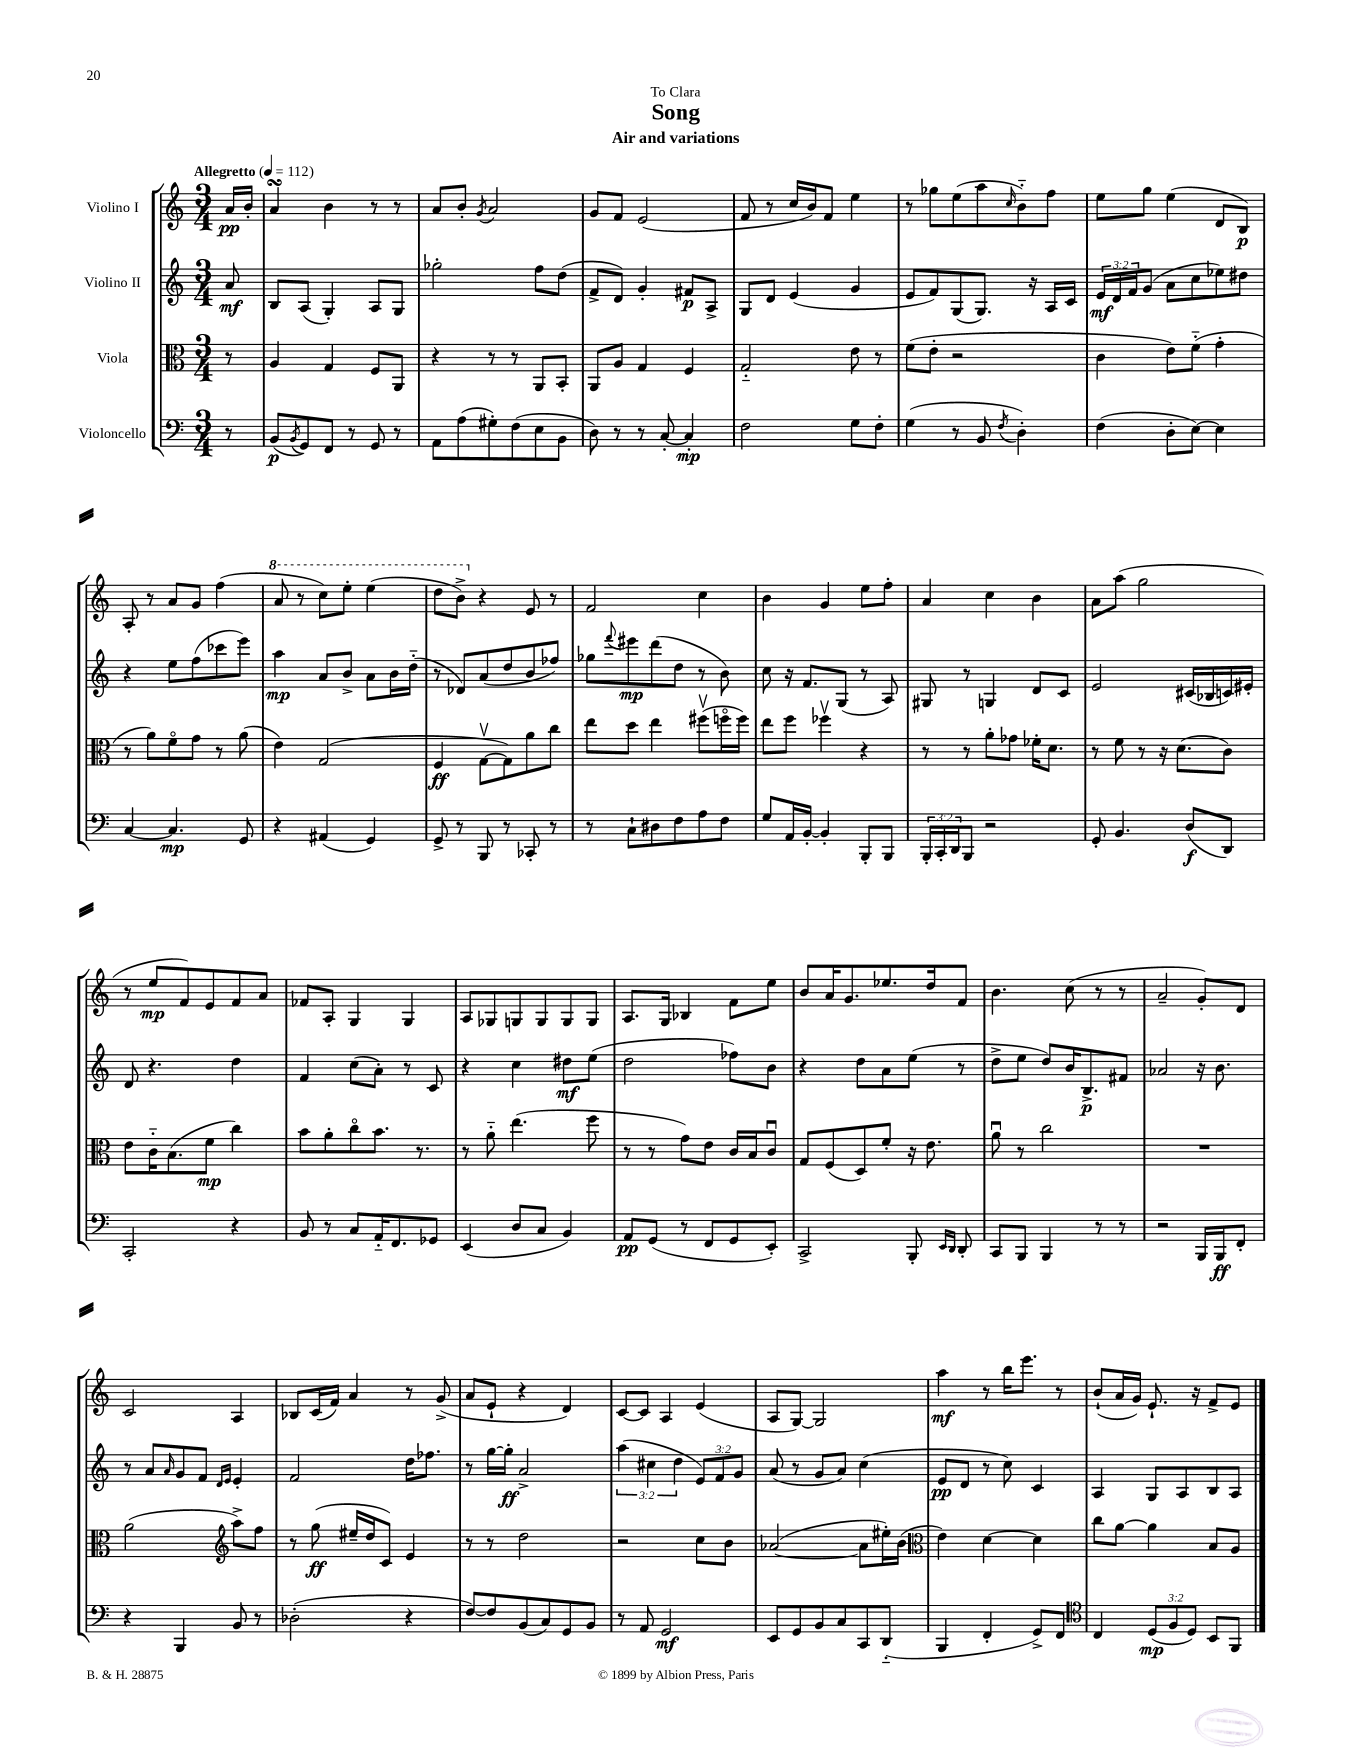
\header { title = "Song" subtitle = "Air and variations" dedication = "To Clara" }
<<
\new StaffGroup <<
\new Staff = "s0" \with { instrumentName = "Violino I" } {
    \clef treble \key c \major \numericTimeSignature \time 3/4 \partial 8 \tempo "Allegretto" 4 = 112
    a'16\pp b'16-. |
    a'4\turn b'4 r8 r8 |
    a'8 b'8-. \acciaccatura { g'8 } a'2 |
    g'8 f'8 e'2( |
    f'8 r8 c''16 b'16) f'8 e''4 |
    r8 ges''8 e''8( a''8 \grace { c''16 } b'8-_) f''8 |
    e''8 g''8 e''4( d'8 b8\p) |
    a8-. r8 a'8 g'8 f''4( |
    \ottava #1 a''8 r8 c'''8) e'''8-. e'''4( |
    d'''8 b''8->) \ottava #0 r4 e'8 r8 |
    f'2 c''4 |
    b'4 g'4 e''8 f''8-. |
    a'4 c''4 b'4 |
    a'8 a''8( g''2 |
    r8 e''8\mp f'8) e'8 f'8 a'8 |
    fes'8 a8-. g4 g4 |
    a8 ges8 g8 g8 g8 g8 |
    a8. g16 bes4 f'8 e''8 |
    b'8 a'16 g'8. ees''8. d''16 f'8 |
    b'4. c''8( r8 r8 |
    a'2-- g'8-.) d'8 |
    c'2 a4 |
    bes8 c'16( f'16) a'4 r8 g'8->( |
    a'8 e'8-! r4 d'4) |
    c'8~ c'8 a4 e'4( |
    a8 g8~) g2 |
    a''4\mf r8 b''16 e'''8. r8 |
    b'8-!( a'16 g'16) e'8.-! r16 f'8-> e'8 \bar "|." |
}
\new Staff = "s1" \with { instrumentName = "Violino II" } {
    \clef treble \key c \major \numericTimeSignature \time 3/4 \override Staff.TupletNumber.text = #tuplet-number::calc-fraction-text \partial 8
    a'8\mf |
    b8 a8( g4-.) a8 g8 |
    ges''2-. f''8 d''8( |
    f'8-> d'8) g'4-. fis'8\p a8-> |
    g8 d'8 e'4( g'4 |
    e'8 f'8) g8( g8.) r16 a16 c'16 |
    \tuplet 3/2 { e'16\mf d'16 f'16 } g'8( a'8 c''8 ees''8) dis''8 |
    r4 e''8 f''8( ces'''8 e'''8) |
    a''4\mp a'8 b'8-> a'8 b'16 d''16-_( |
    r8 des'8) a'8( d''8 b'8 fes''8) |
    ges''8 \appoggiatura { f'''8 } eis'''8\mp d'''8( d''8 r8 b'8) |
    c''8 r16 f'8. g8( r8 a8) |
    gis8 r8 g4 d'8 c'8 |
    e'2 cis'16( bes16 c'16) eis'16-. |
    d'8 r4. d''4 |
    f'4 c''8( a'8-.) r8 c'8 |
    r4 c''4 dis''8\mf e''8( |
    d''2 fes''8) b'8 |
    r4 d''8 a'8 e''8( r8 |
    d''8-> e''8 d''8) b'16 b8.->\p fis'8 |
    aes'2 r16 b'8. |
    r8 a'8 \grace { a'16 } g'8 f'8 \grace { d'16 e'16 } e'4-. |
    f'2 d''16 fes''8. |
    r8 g''16~ g''16-.\ff a'2-> |
    \tuplet 3/2 { a''4( cis''4 d''4 } \tuplet 3/2 { e'8) f'8 g'8 } |
    a'8( r8 g'8 a'8) c''4( |
    e'8\pp d'8 r8 c''8) c'4 |
    a4 g8 a8 b8 a8 \bar "|." |
}
\new Staff = "s2" \with { instrumentName = "Viola" } {
    \clef alto \key c \major \numericTimeSignature \time 3/4 \partial 8
    r8 |
    a4 g4 f8 a,8 |
    r4 r8 r8 a,8 b,8-. |
    a,8 a8 g4 f4 |
    g2-_ e'8 r8 |
    f'8( e'8-. r2 |
    c'4 e'8) f'8-_( g'4-. |
    r8 a'8) f'8\flageolet g'8 r8 a'8( |
    e'4) g2( |
    f4\ff g8~\upbow g8) a'8 c''8 |
    e''8 d''8 e''4 fis''8\upbow( f''16\flageolet f''16) |
    e''8 f''8 fes''4\upbow r4 |
    r8 r8 a'8-. ges'8 fes'16-. d'8. |
    r8 f'8 r8 r16 d'8.( c'8) |
    e'8 c'16-_ b8.( f'8\mp c''4) |
    b'8 a'8-. c''8\flageolet b'8. r8. |
    r8 a'8-_ e''4.( f''8 |
    r8 r8 g'8) e'8 c'16 b16 c'8\downbow |
    g8 f8( d8) f'8-. r16 e'8. |
    a'8\downbow r8 c''2 |
    R2. |
    a'2( \clef treble a''8->) f''8 |
    r8 g''8\ff( eis''16-- d''16 c'8) e'4 |
    r8 r8 d''2 |
    r2 c''8 b'8 |
    aes'2~( aes'8 eis''16-.) b'16( |
    \clef alto e'4) d'4~ d'4 |
    c''8 a'8~ a'4 b8 a8 \bar "|." |
}
\new Staff = "s3" \with { instrumentName = "Violoncello" } {
    \clef bass \key c \major \numericTimeSignature \time 3/4 \override Staff.TupletNumber.text = #tuplet-number::calc-fraction-text \partial 8
    r8 |
    b,8\p( \acciaccatura { b,8 } g,8) f,8 r8 g,8 r8 |
    a,8 a8( gis8-.) f8( e8 b,8 |
    d8) r8 r8 c8~-. c4-.\mp |
    f2 g8 f8-. |
    g4( r8 b,8 \acciaccatura { f8 } d4-.) |
    f4( d8-. e8~) e4 |
    c4~ c4.\mp g,8 |
    r4 ais,4( g,4) |
    g,8-> r8 b,,8 r8 ces,8-. r8 |
    r8 c8-! dis8 f8 a8 f8 |
    g8 a,16 b,16~-. b,4-. b,,8-. b,,8 |
    \tuplet 3/2 { b,,16-. c,16-. d,16 } b,,8 r2 |
    g,8-. b,4. d8\f( d,8) |
    c,2-. r4 |
    b,8 r8 c8 a,16-_ f,8. ges,8 |
    e,4( d8 c8 b,4) |
    a,8\pp g,8( r8 f,8 g,8 e,8-.) |
    c,2-> b,,8-. \grace { e,16 d,16 } d,8-. |
    c,8 b,,8 b,,4 r8 r8 |
    r2 b,,16 b,,16\ff f,8-. |
    r4 b,,4 b,8 r8 |
    des2-.( r4 |
    f8~) f8 b,8( c8) g,8 b,8 |
    r8 a,8 g,2\mf |
    e,8 g,8 b,8 c8 c,8 d,8-_( |
    b,,4 f,4-. g,8->) f,8 |
    \clef tenor c4 \tuplet 3/2 { d8\mp( f8 d8) } b,8 f,8 \bar "|." |
}
>>
>>
\layout { \context { \Score \remove "Bar_number_engraver" } }
